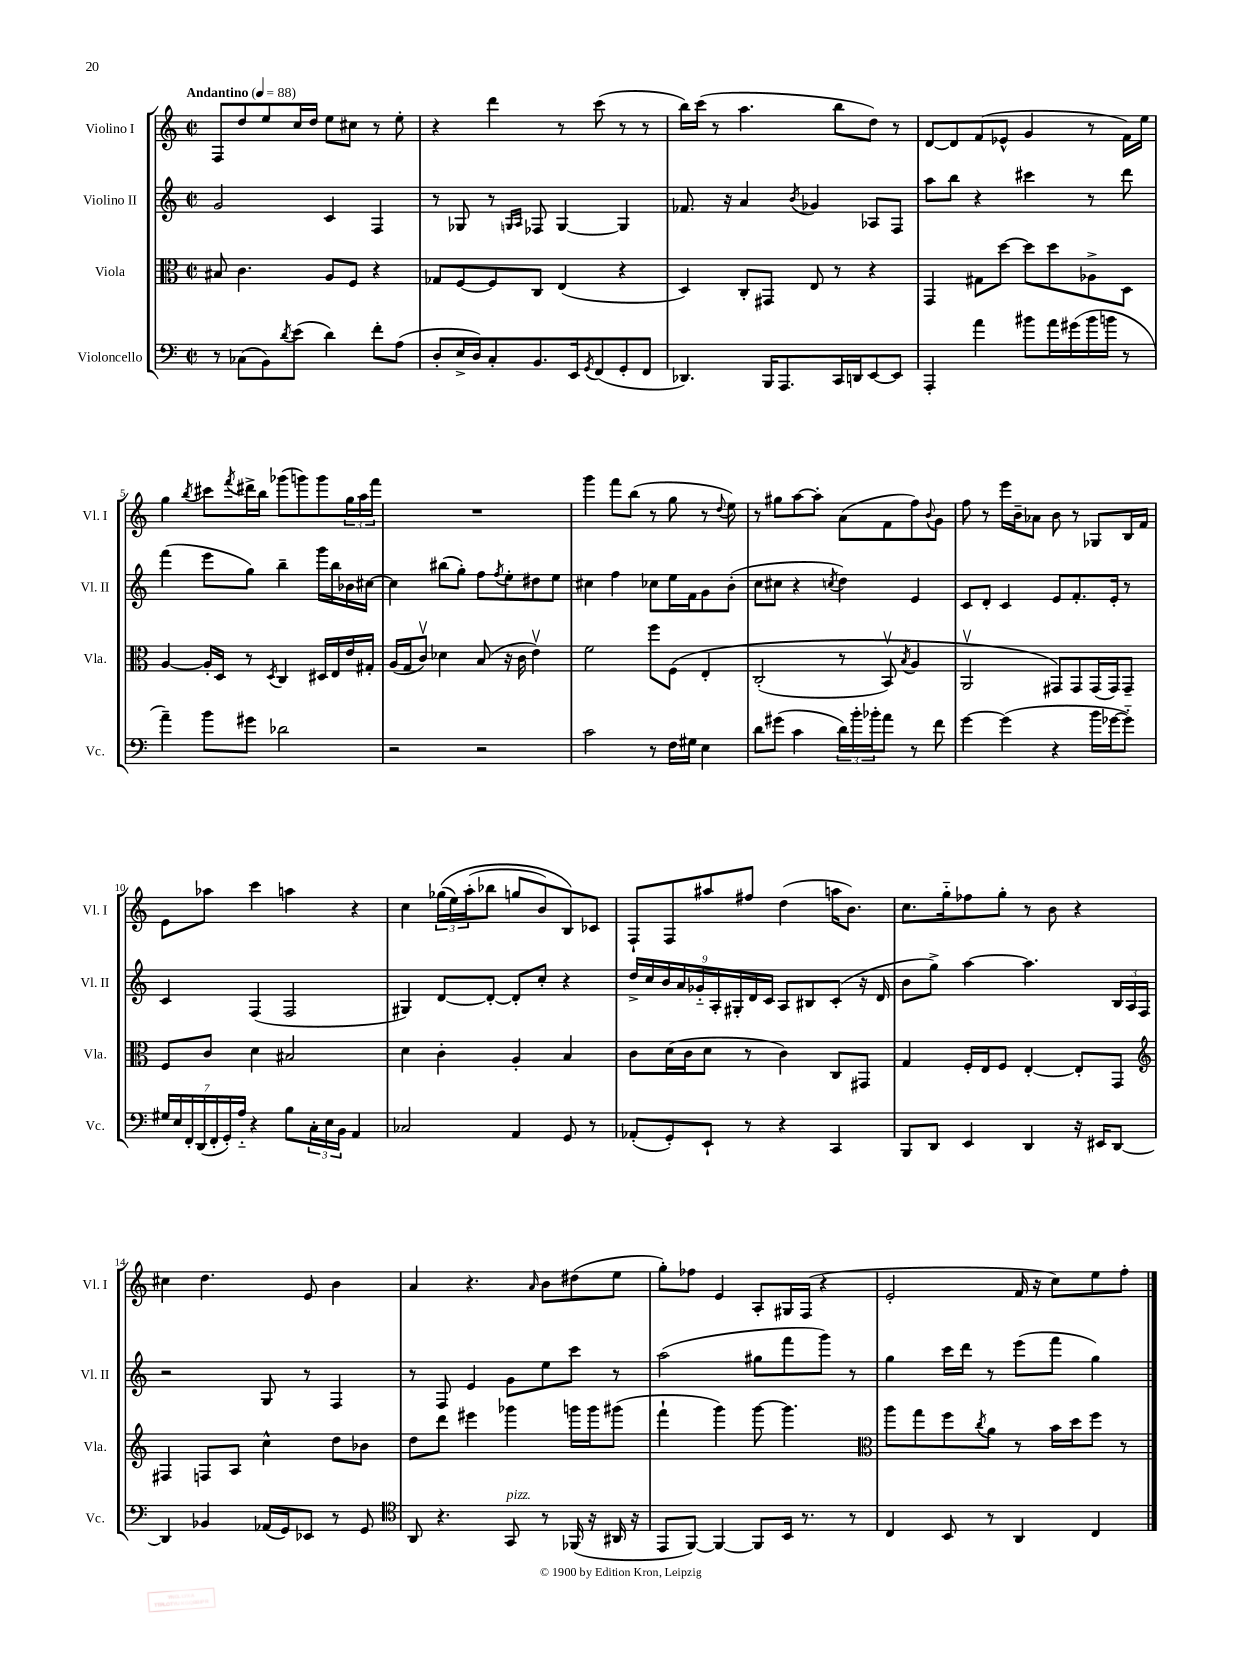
<<
\new StaffGroup <<
\new Staff = "s0" \with { instrumentName = "Violino I" shortInstrumentName = "Vl. I" } {
    \clef treble \key c \major \defaultTimeSignature \time 2/2 \tempo "Andantino" 4 = 88
    f8 d''8 e''8 c''16 d''16 e''8 cis''8 r8 e''8-. |
    r4 d'''4 r8 c'''8( r8 r8 |
    b''16) c'''16( r8 a''4. b''8 d''8) r8 |
    d'8~ d'8 f'8( ees'8-^ g'4 r8 f'16) e''16 |
    g''4 \acciaccatura { b''8 } cis'''8 \acciaccatura { f'''8 } dis'''16-> b''16 ges'''8( g'''8) g'''8 \tuplet 3/2 { g''16 a''16 f'''16 } |
    R1 |
    g'''4 f'''8 b''8( r8 g''8 r8 \appoggiatura { d''8 } e''8) |
    r8 gis''8 a''8~ a''8-. a'8( f'8 f''8) \appoggiatura { b'8 } g'8 |
    f''8 r8 e'''16 b'16-- aes'8 b'8 r8 ges8 b16 f'16 |
    e'8 aes''8 c'''4 a''4 r4 |
    c''4 \tuplet 3/2 { ges''16(\( e''16) a''16-.( } bes''8 g''8 b'8) b8\) ces'8 |
    f8-! f8 ais''8 fis''8 d''4( a''16 b'8.) |
    c''8. g''16-_ fes''8 g''8-. r8 b'8 r4 |
    cis''4 d''4. e'8 b'4 |
    a'4 r4. \grace { a'16 } b'8 dis''8( e''8 |
    g''8-.) fes''8 e'4 a8-. gis16 f16( r4 |
    e'2-. f'16 r16 c''8) e''8 f''8-. \bar "|." |
}
\new Staff = "s1" \with { instrumentName = "Violino II" shortInstrumentName = "Vl. II" } {
    \clef treble \key c \major \defaultTimeSignature \time 2/2
    g'2 c'4 f4 |
    r8 ges8 r8 \grace { g16 a16 } fes8 g4~ g4 |
    fes'8. r16 a'4 \acciaccatura { b'8 } ges'4 aes8 f8 |
    a''8 b''8 r4 cis'''4 r8 d'''8 |
    f'''4( e'''8 g''8) b''4-- g'''16 b''16 bes'16 cis''16~ |
    cis''4 bis''8( g''8-.) f''8 \acciaccatura { f''8 } e''8-. dis''8 e''8 |
    cis''4 f''4 ces''8 e''16 f'16 g'8 b'8-.( |
    c''8 cis''8 r4 \acciaccatura { c''8 } d''4) e'4 |
    c'8 d'8-. c'4 e'8 f'8.-. e'16-. r8 |
    c'4 f4( f2 |
    gis4) d'8~ d'8~-. d'8-. c''8-. r4 |
    \tuplet 9/8 { d''16-> c''16 b'16 a'16 ges'16-_ a16-. gis16-. d'16 c'16 } a8 bis8 c'8-.( r16 d'16 |
    b'8 g''8->) a''4~ a''4. \tuplet 3/2 { b16 a16 f16 } |
    r2 g8 r8 f4 |
    r8 f8 e'4 g'8 e''8 c'''8 r8 |
    a''2( gis''8 f'''8 g'''8) r8 |
    g''4 c'''16 d'''16 r8 e'''8( f'''8 g''4) \bar "|." |
}
\new Staff = "s2" \with { instrumentName = "Viola" shortInstrumentName = "Vla." } {
    \clef alto \key c \major \defaultTimeSignature \time 2/2
    bis8 c'4. a8 f8 r4 |
    ges8 f8~ f8 c8 e4( r4 |
    d4) c8-. gis,8 e8 r8 r4 |
    g,4 gis8 d''8~ d''8 d''8 aes8-> d8 |
    a4~ a16-. d16 r8 \acciaccatura { d8 } c4 dis16 e16 e'16 gis16-. |
    a16( g16 c'8\upbow) des'4 b8( r16 c'16 e'4\upbow) |
    f'2 f''8 f8\( e4-. |
    c2-.( r8 b,8\upbow) \acciaccatura { b8 } a4 |
    a,2\upbow gis,8\) gis,8 gis,16( gis,16) gis,8-- |
    f8 c'8 d'4 bis2 |
    d'4 c'4-. a4-. b4 |
    c'8 d'16( c'16 d'8 r8 c'4) c8 gis,8 |
    g4 f16-. e16 f8 e4~-. e8-. g,8 |
    \clef treble fis4 f8 a8 c''4-^ d''8 bes'8 |
    d''8 d'''8 eis'''4 ges'''4 g'''16 g'''16 gis'''8( |
    f'''4-! g'''4) g'''8~ g'''4. |
    \clef alto a''8 g''8 f''8 \acciaccatura { c''8 } a'8 r8 b'16 d''16 f''8 r8 \bar "|." |
}
\new Staff = "s3" \with { instrumentName = "Violoncello" shortInstrumentName = "Vc." } {
    \clef bass \key c \major \defaultTimeSignature \time 2/2
    r8 ces8( b,8) \acciaccatura { d'8 } e'8( d'4) f'8-. a8( |
    d8-. e16-> d16) c8-. b,8. e,16 \acciaccatura { g,8 } f,8( g,8-. f,8 |
    des,4.) b,,16 a,,8. c,16 d,16 e,8~ e,8 |
    a,,4-. a'4 bis'8 a'16 gis'16( bis'16 b'16 r8 |
    a'4--) b'8 gis'8 des'2 |
    r2 r2 |
    c'2 r8 f16 gis16 e4 |
    d'8 gis'8( c'4 \tuplet 3/2 { d'16) b'16-. bes'16-. } a'8 r8 f'8 |
    g'4~ g'4( r4 b'16 ges'16~ ges'8-_) |
    \tuplet 7/4 { gis16 e16 f,16-. d,16( f,16-. g,16-.) a16-_ } r4 b8 \tuplet 3/2 { c16-. e16 b,16 } a,4 |
    ces2 a,4 g,8 r8 |
    aes,8-.( g,8-.) e,8-! r8 r4 c,4 |
    b,,8 d,8 e,4 d,4 r16 eis,16 d,8~ |
    d,4 bes,4 aes,16( g,16) ees,8 r8 g,8 |
    \clef tenor a,8 r4. g,8^\markup { \italic "pizz." } r8 fes,16( r16 ais,16 r16 |
    e,8 f,8~) f,4~ f,8 b,16 r8. r8 |
    c4 b,8 r8 a,4 c4 \bar "|." |
}
>>
>>
